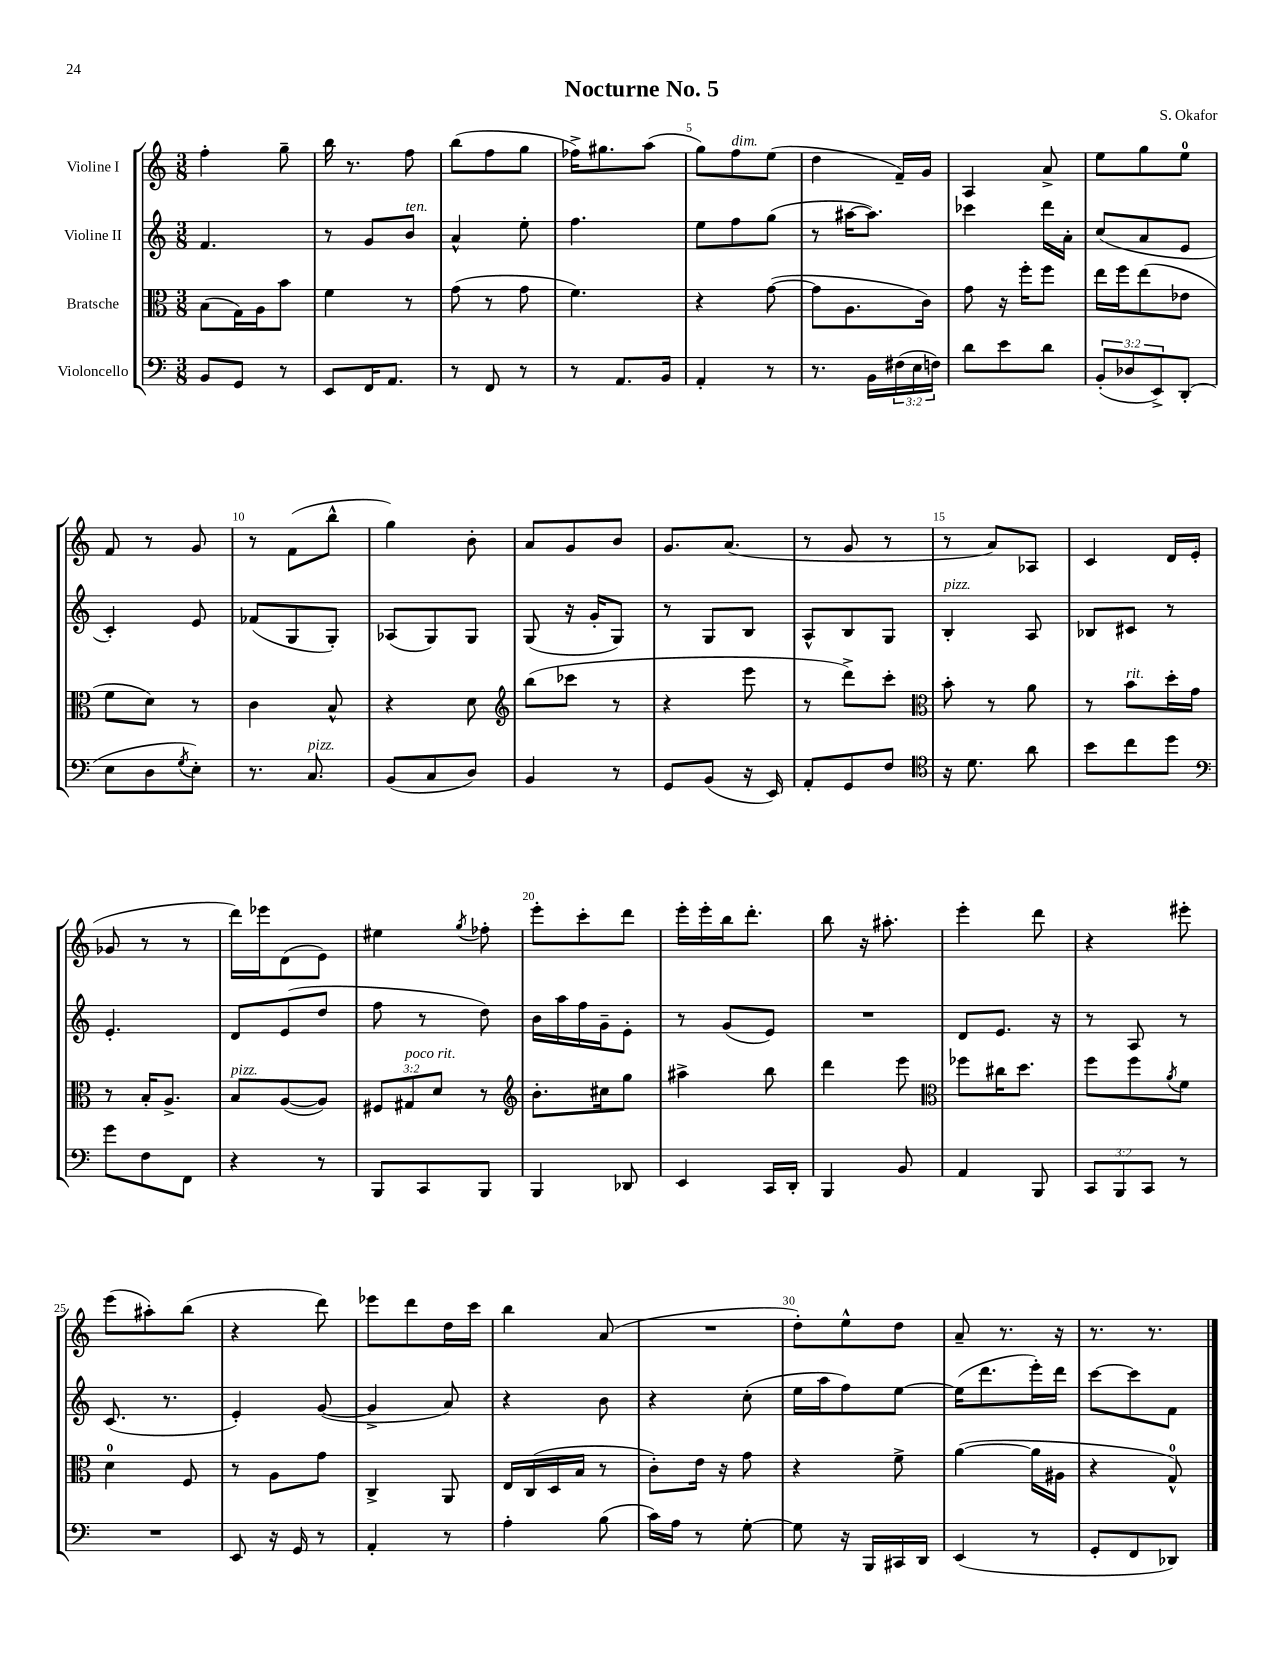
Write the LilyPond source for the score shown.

\header { title = "Nocturne No. 5" composer = "S. Okafor" }
<<
\new StaffGroup <<
\new Staff = "s0" \with { instrumentName = "Violine I" } {
    \clef treble \key c \major \numericTimeSignature \time 3/8
    f''4-. g''8-- |
    b''16 r8. f''8 |
    b''8( f''8 g''8 |
    fes''16->) gis''8. a''8( |
    g''8) f''8^\markup { \italic "dim." } e''8( |
    d''4 f'16--) g'16 |
    a4 a'8-> |
    e''8 g''8 e''8-0 |
    f'8 r8 g'8 |
    r8 f'8( b''8-^ |
    g''4) b'8-. |
    a'8 g'8 b'8 |
    g'8. a'8.( |
    r8 g'8 r8 |
    r8 a'8) aes8 |
    c'4 d'16 e'16-.( |
    ges'8 r8 r8 |
    d'''16) ees'''16 d'8( e'8) |
    eis''4 \acciaccatura { g''8 } fes''8-. |
    e'''8-. c'''8-. d'''8 |
    e'''16-. e'''16-. b''16 d'''8.-. |
    b''8 r16 ais''8.-. |
    e'''4-. d'''8 |
    r4 eis'''8-. |
    e'''8( ais''8-.) b''8( |
    r4 d'''8) |
    ees'''8 d'''8 d''16 c'''16 |
    b''4 a'8( |
    R4. |
    d''8-.) e''8-^ d''8 |
    a'8-- r8. r16 |
    r8. r8. \bar "|." |
}
\new Staff = "s1" \with { instrumentName = "Violine II" } {
    \clef treble \key c \major \numericTimeSignature \time 3/8
    f'4. |
    r8 g'8 b'8^\markup { \italic "ten." } |
    a'4-^ e''8-. |
    f''4. |
    e''8 f''8 g''8( |
    r8 ais''16~ ais''8.) |
    ces'''4 d'''16 a'16-. |
    c''8( a'8 e'8 |
    c'4-.) e'8 |
    fes'8( g8 g8-.) |
    aes8( g8) g8 |
    g8( r16 g'16-. g8) |
    r8 g8 b8 |
    a8-^ b8 g8 |
    b4-.^\markup { \italic "pizz." } a8 |
    bes8 cis'8 r8 |
    e'4.-. |
    d'8 e'8( d''8 |
    f''8 r8 d''8) |
    b'16 a''16 f''16 g'16-- e'8-. |
    r8 g'8( e'8) |
    R4. |
    d'8 e'8. r16 |
    r8 a8 r8 |
    c'8.( r8. |
    e'4-.) g'8~( |
    g'4-> a'8) |
    r4 b'8 |
    r4 c''8-.( |
    e''16 a''16 f''8) e''8~ |
    e''16( d'''8. e'''16-.) d'''16 |
    c'''8~ c'''8 f'8 \bar "|." |
}
\new Staff = "s2" \with { instrumentName = "Bratsche" } {
    \clef alto \key c \major \numericTimeSignature \time 3/8 \override Staff.TupletNumber.text = #tuplet-number::calc-fraction-text
    b8( g16) a16 b'8 |
    f'4 r8 |
    g'8( r8 g'8 |
    f'4.) |
    r4 g'8~( |
    g'8 a8. c'16) |
    g'8 r16 f''16-. f''8 |
    e''16 f''16 e''8( ees'8 |
    f'8 d'8) r8 |
    c'4 b8-^ |
    r4 d'8 |
    \clef treble b''8( ces'''8 r8 |
    r4 e'''8 |
    r8 d'''8->) c'''8-. |
    \clef alto b'8-. r8 a'8 |
    r8 b'8^\markup { \italic "rit." } d''16-. g'16 |
    r8 b16-. a8.-> |
    b8^\markup { \italic "pizz." } a8~( a8) |
    \tuplet 3/2 { fis8 gis8^\markup { \italic "poco rit." } d'8 } r8 |
    \clef treble b'8.-. cis''16 g''8 |
    ais''4-> b''8 |
    d'''4 e'''8 |
    \clef alto fes''8 cis''16 d''8. |
    f''8 f''8 \acciaccatura { a'8 } f'8 |
    d'4-0 f8 |
    r8 a8 g'8 |
    c4-> a,8 |
    e16 c16( d16 b16 r8 |
    c'8-.) e'16 r16 g'8 |
    r4 f'8-> |
    a'4~( a'16 ais16 |
    r4 g8-0-^) \bar "|." |
}
\new Staff = "s3" \with { instrumentName = "Violoncello" } {
    \clef bass \key c \major \numericTimeSignature \time 3/8 \override Staff.TupletNumber.text = #tuplet-number::calc-fraction-text
    b,8 g,8 r8 |
    e,8 f,16 a,8. |
    r8 f,8 r8 |
    r8 a,8. b,16 |
    a,4-. r8 |
    r8. b,16 \tuplet 3/2 { fis16( e16 f16) } |
    d'8 e'8 d'8 |
    \tuplet 3/2 { b,8-.( des8 e,8->) } d,8-.( |
    e8 d8 \acciaccatura { g8 } e8-.) |
    r8. c8.^\markup { \italic "pizz." } |
    b,8( c8 d8) |
    b,4 r8 |
    g,8 b,8( r16 e,16) |
    a,8-. g,8 f8 |
    \clef tenor r16 d'8. a'8 |
    b'8 c''8 d''8 |
    \clef bass g'8 f8 f,8 |
    r4 r8 |
    b,,8 c,8 b,,8 |
    b,,4 des,8 |
    e,4 c,16 d,16-. |
    b,,4 b,8 |
    a,4 b,,8 |
    \tuplet 3/2 { c,8 b,,8 c,8 } r8 |
    R4. |
    e,8 r16 g,16 r8 |
    a,4-. r8 |
    a4-. b8( |
    c'16) a16 r8 g8~-. |
    g8 r16 b,,16 cis,16 d,16 |
    e,4( r8 |
    g,8-. f,8 des,8) \bar "|." |
}
>>
>>
\layout { \context { \Score \override BarNumber.break-visibility = ##(#f #t #t) barNumberVisibility = #(every-nth-bar-number-visible 5) } }
